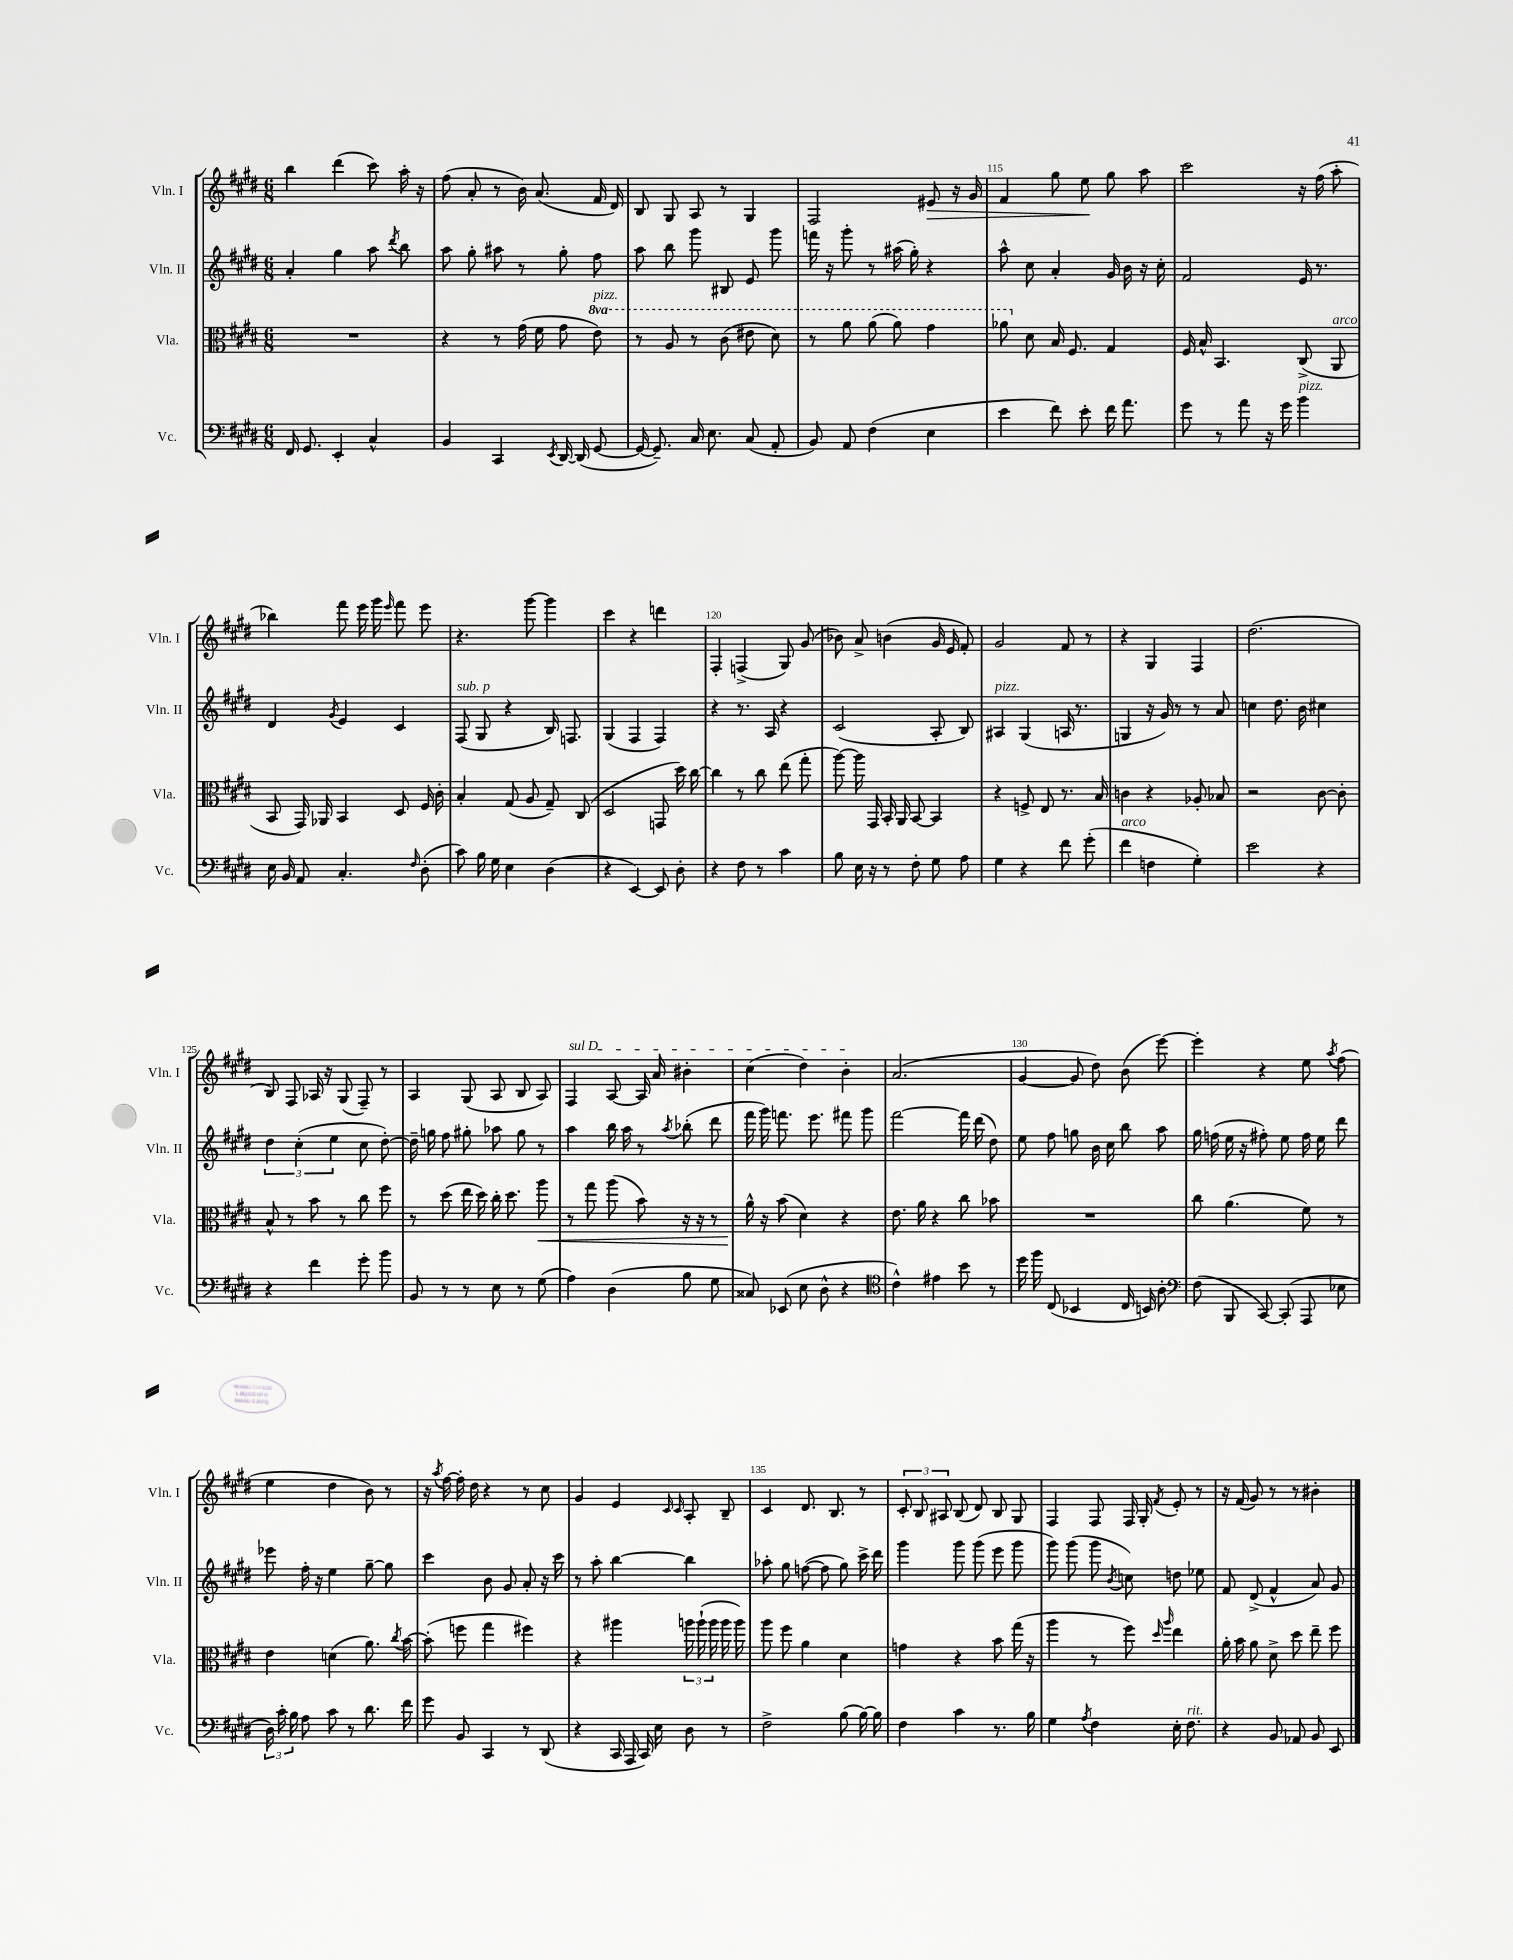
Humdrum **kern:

**kern	**kern	**kern	**kern
*staff4	*staff3	*staff2	*staff1
*clefF4	*clefC3	*clefG2	*clefG2
*k[f#c#g#d#]	*k[f#c#g#d#]	*k[f#c#g#d#]	*k[f#c#g#d#]
*M6/8	*M6/8	*M6/8	*M6/8
16FF#/	2.r	4a'/	4bb\
8.GG#/	.	.	.
4EE'/	.	4gg#\	(4ddd#\
4C#^^/	.	8aa\	8ccc#\)
.	.	8qddd#/	.
.	.	8bb\	16aa'\
.	.	.	16r
=	=	=	=
4BB/	4r	8aa\	(8ff#\
.	.	8gg#'\	8a'/
4CC#/	8r	8aa#\	8r
.	(16g#\	8r	16b\)
.	16f#\	.	(8.a/
8qEE/	.	.	.
[16DD#/	8g#\	8gg#'\	.
(16DD#/]	.	.	.
[8GG#/	8ee\)	8ff#\	16f#/
.	.	.	16d#/)
=	=	=	=
16GG#/_	8r	8aa\	8B/
8.GG#~/])	.	.	.
.	8a/	8bb\	8G#/
16C#/	8r	8ggg#\	8A/
8.E\	.	.	.
.	(8cc#\	8B#/	8r
(8C#/	8ee#\	8e/	4G#/
8AA'/	8dd#\)	8ggg#\	.
=	=	=	=
8BB/)	8r	16fff\	2F#/
.	.	16r	.
8AA/	8aa\	8ggg#'\	.
(4F#\	(8aa\	8r	.
.	8aa\)	(16aa#\	.
.	.	16gg#'\)	.
4E\	4gg#\	4r	8e#/
.	.	.	16r
.	.	.	16g#/
=	=	=	=
4e\	8aa-\	8aa^^\	4f#/
.	8d#\	8cc#\	.
8f#\)	16B/	4a'/	8gg#\
.	8.F#/	.	.
8e'\	.	.	8ee\
16f#\	4G#/	16g#/	8gg#\
8.a\	.	16b\	.
.	.	16r	8aa\
.	.	16cc#'\	.
=	=	=	=
8g#\	16F#/	2f#/	2ccc#\
.	16B^^/	.	.
8r	4.BB/	.	.
8a\	.	.	.
16r	.	.	.
16g#\	.	.	.
4b\	(8C#^/	16e/	16r
.	.	8.r	(16ff#\
.	8AA/	.	8aa'\
=	=	=	=
16E\	8BB/	4d#/	4bb-\)
16BB/	.	.	.
8AA/	16GG#/)	.	.
.	16AA-/	.	.
.	.	8qg#/	.
4.C#'/	4BB/	4e/	8fff#\
.	.	.	16eee\
.	.	.	16ggg#\
.	.	.	16qqeee/
.	8D#/	4c#/	8fff#\
16qqF#/	.	.	.
(8D#'\	16F#/	.	8eee\
.	16c#'\	.	.
=	=	=	=
8c#\)	4B'/	(8F#/	4.r
16B\	.	8G#/	.
16G#\	.	.	.
4E\	(8G#/	4r	.
.	8A/	.	[8ggg#\
(4D#\	8G#~/)	16B/)	4ggg#\]
.	.	8.F/	.
.	(8C#/	.	.
=	=	=	=
4r	2D#/	(4G#/	4ccc#\
[4EE/)	.	4F#/	4r
8EE/]	8GG/	4F#/)	4ddd\
8D#'\	16dd#\)	.	.
.	[16cc#\	.	.
=	=	=	=
4r	4cc#\]	4r	4F#'/
8F#\	8r	8.r	(4F^/
8r	8cc#\	.	.
.	.	16A/	.
4c#\	(8ee\	4r	8G#/)
.	8gg#'\	.	(8g#/
=	=	=	=
8B\	[8aa\)	(2c#/	8b-\)
16E\	16aa\]	.	8a^/
16r	16GG#/	.	.
8r	16BB'/	.	(4b\
.	16AA/	.	.
8F#'\	[8BB/	.	.
8G#\	4BB/]	8A'/	16g#/
.	.	.	16e/
8A\	.	8B/)	8f#'/)
=	=	=	=
4G#\	4r	4A#/	2g#/
4r	8F^/	(4G#/	.
.	8E/	.	.
8f#\	8.r	16A/	8f#/
.	.	8.r	.
(8g#'\	.	.	8r
.	16B/	.	.
=	=	=	=
4f#\	4c\	4G/	4r
4F\	4r	16r	4G#/
.	.	16g#/)	.
.	.	8r	.
4G#'\)	8A-'/	8r	4F#/
.	8B-/	8a/	.
=	=	=	=
2e\	2r	4cc\	(2.dd#\
.	.	8.dd#\	.
.	.	16b\	.
4r	[8c#\	4cc#\	.
.	8c#'\]	.	.
=	=	=	=
4r	8B^^/	6dd#\	8B/)
.	8r	.	8F#/
.	.	(6cc#'\	.
4f#\	8b\	.	16A-/
.	.	.	16r
.	.	6ee\	.
.	8r	.	(8G#/
8g#'\	8cc#\	8cc#\	8F#~/)
8b\	8ff#\	[8dd#'\)	8r
=	=	=	=
8BB/	8r	16dd#~\]	4A/
.	.	16gg\	.
8r	(8dd#\	8ff#\	.
8r	16ee\	8gg#'\	(8G#/
.	16dd#\)	.	.
8E\	16cc#'\	8aa-\	8A/
.	8.dd#\	.	.
8r	.	8gg#\	8B/
(8G#\	8aa\	8r	8A/)
=	=	=	=
4A\)	8r	4aa\	4F#/
.	8gg#\	.	.
(4D#\	(8aa\	16bb\	[8A/
.	.	16aa\	.
.	8b\)	8r	16A/]
.	.	.	16a/
.	.	8qaa/	.
8B\	16r	(8bb-'\	4b#'\
.	16r	.	.
8G#\	8r	8ddd#\	.
=	=	=	=
8C##/)	16a^^\	16fff#\	(4cc#\
.	16r	16ggg#\)	.
(8EE-/	(8b\	8.fff\	.
8E\	4d#\)	.	4dd#\)
.	.	8.eee\	.
8D#^^\	.	.	.
4r	4r	8fff#\	4b'\
.	.	8ggg#\	.
=	=	=	=
*clefC4	*	*	*
4c#^^\)	8.e\	[2fff#\	(2.a/
.	16a\	.	.
4e#\	4r	.	.
8b\	8cc#\	16fff#\]	.
.	.	(16ddd#\	.
8r	8b-\	8dd#\)	.
=	=	=	=
16dd#\	2.r	8ee\	[4g#/
16ff#\	.	.	.
(8C#/	.	8ff#\	.
4BB-/	.	8gg\	8g#/]
.	.	16b\	8dd#\)
.	.	16cc#\	.
16C#/	.	8bb\	(8b\
16BB/)	.	.	.
8A'\	.	8aa\	[8eee\)
=	=	=	=
*clefF4	*	*	*
(8F#\	8cc#\	16gg#\	4eee'\]
.	.	(16ff\	.
8BBB/	(4.a\	16ee\	.
.	.	16r	.
[8CC#/)	.	8ff#'\)	4r
(8CC#'/]	.	8ee\	.
8AAA/	8f#\)	16ff#\	8ee\
.	.	16ee\	.
.	.	.	8qaa/
8E-\	8r	8ddd#\	(8ff#\
=	=	=	=
24D#\)	4e\	8eee-\	4ee\
24c#'\	.	.	.
24B\	.	.	.
8A\	.	16ff#'\	.
.	.	16r	.
8c#\	(4d\	4ee\	4dd#\
8r	.	.	.
8.d#\	8.a\)	[8gg#~\	8b\)
.	.	8gg#\]	8r
.	8qcc#/	.	.
16f#\	[16b\	.	.
=	=	=	=
8g#\	(8b'\]	4ccc#\	16r
.	.	.	8qaa/
.	.	.	[16ff#\
8BB/	8ff\	.	16ff#'\]
.	.	.	16dd#\
4CC#/	4gg#\	8b\	4r
.	.	8g#/	.
8r	4ff#\)	8a'/	8r
(8DD#/	.	16r	8cc#\
.	.	16ccc#\	.
=	=	=	=
4r	4r	8r	4g#/
.	.	8aa'\	.
16CC#/	4aa#\	[4bb\	4e/
16AAA/	.	.	.
16CC#/)	.	.	.
16E\	.	.	.
.	.	.	16qqc#/
.	.	.	16qqc#/
8D#\	24aa\	4bb\]	8A'/
.	(24aa`\	.	.
.	24aa\	.	.
8r	16aa\	.	8B~/
.	16aa\)	.	.
=	=	=	=
2F#^\	8aa\	8aa-'\	4c#/
.	8ff#\	8gg#\	.
.	4a\	([8ff\	8.d#/
.	.	8ff\]	.
.	.	.	8.B/
(8B\	4d#\	8gg#\)	.
[16B\)	.	16ccc#^\	8r
16B\]	.	16ddd#\	.
=	=	=	=
4F#\	4g\	4ggg#\	12c#'/
.	.	.	12B/
.	.	.	12A#/
4c#\	4r	8ggg#\	(8B/
.	.	(8ggg#\	8d#/)
8.r	8b\	8eee\	8B/
.	(16gg#\	8ggg#\	8G#/
16B\	16r	.	.
=	=	=	=
4G#\	4aa\	8ggg#\)	4F#/
.	.	(8ggg#\	.
8qA/	.	.	.
4F#\	8r	8ggg#\	8F#/
.	.	8qb/	.
.	8ff#\)	8cc\)	16F#/
.	.	.	16G#'/
.	16qqdd#/	.	.
.	16qqaa/	.	8qf#/
16E'\	4ee\	8dd\	8e'/
8.F#\	.	.	.
.	.	8ee-\	8r
=	=	=	=
4r	16a'\	8f#/	16r
.	16b\	.	(16f#/
.	8a\	(8d#^/	8g#/)
8BB/	8d#^\	4f#^^/	8r
8AA-/	8dd#\	.	8r
8BB/	8ee~\	8a/)	4b#'\
8EE/	8ff#\	8g#/	.
==	==	==	==
*-	*-	*-	*-
